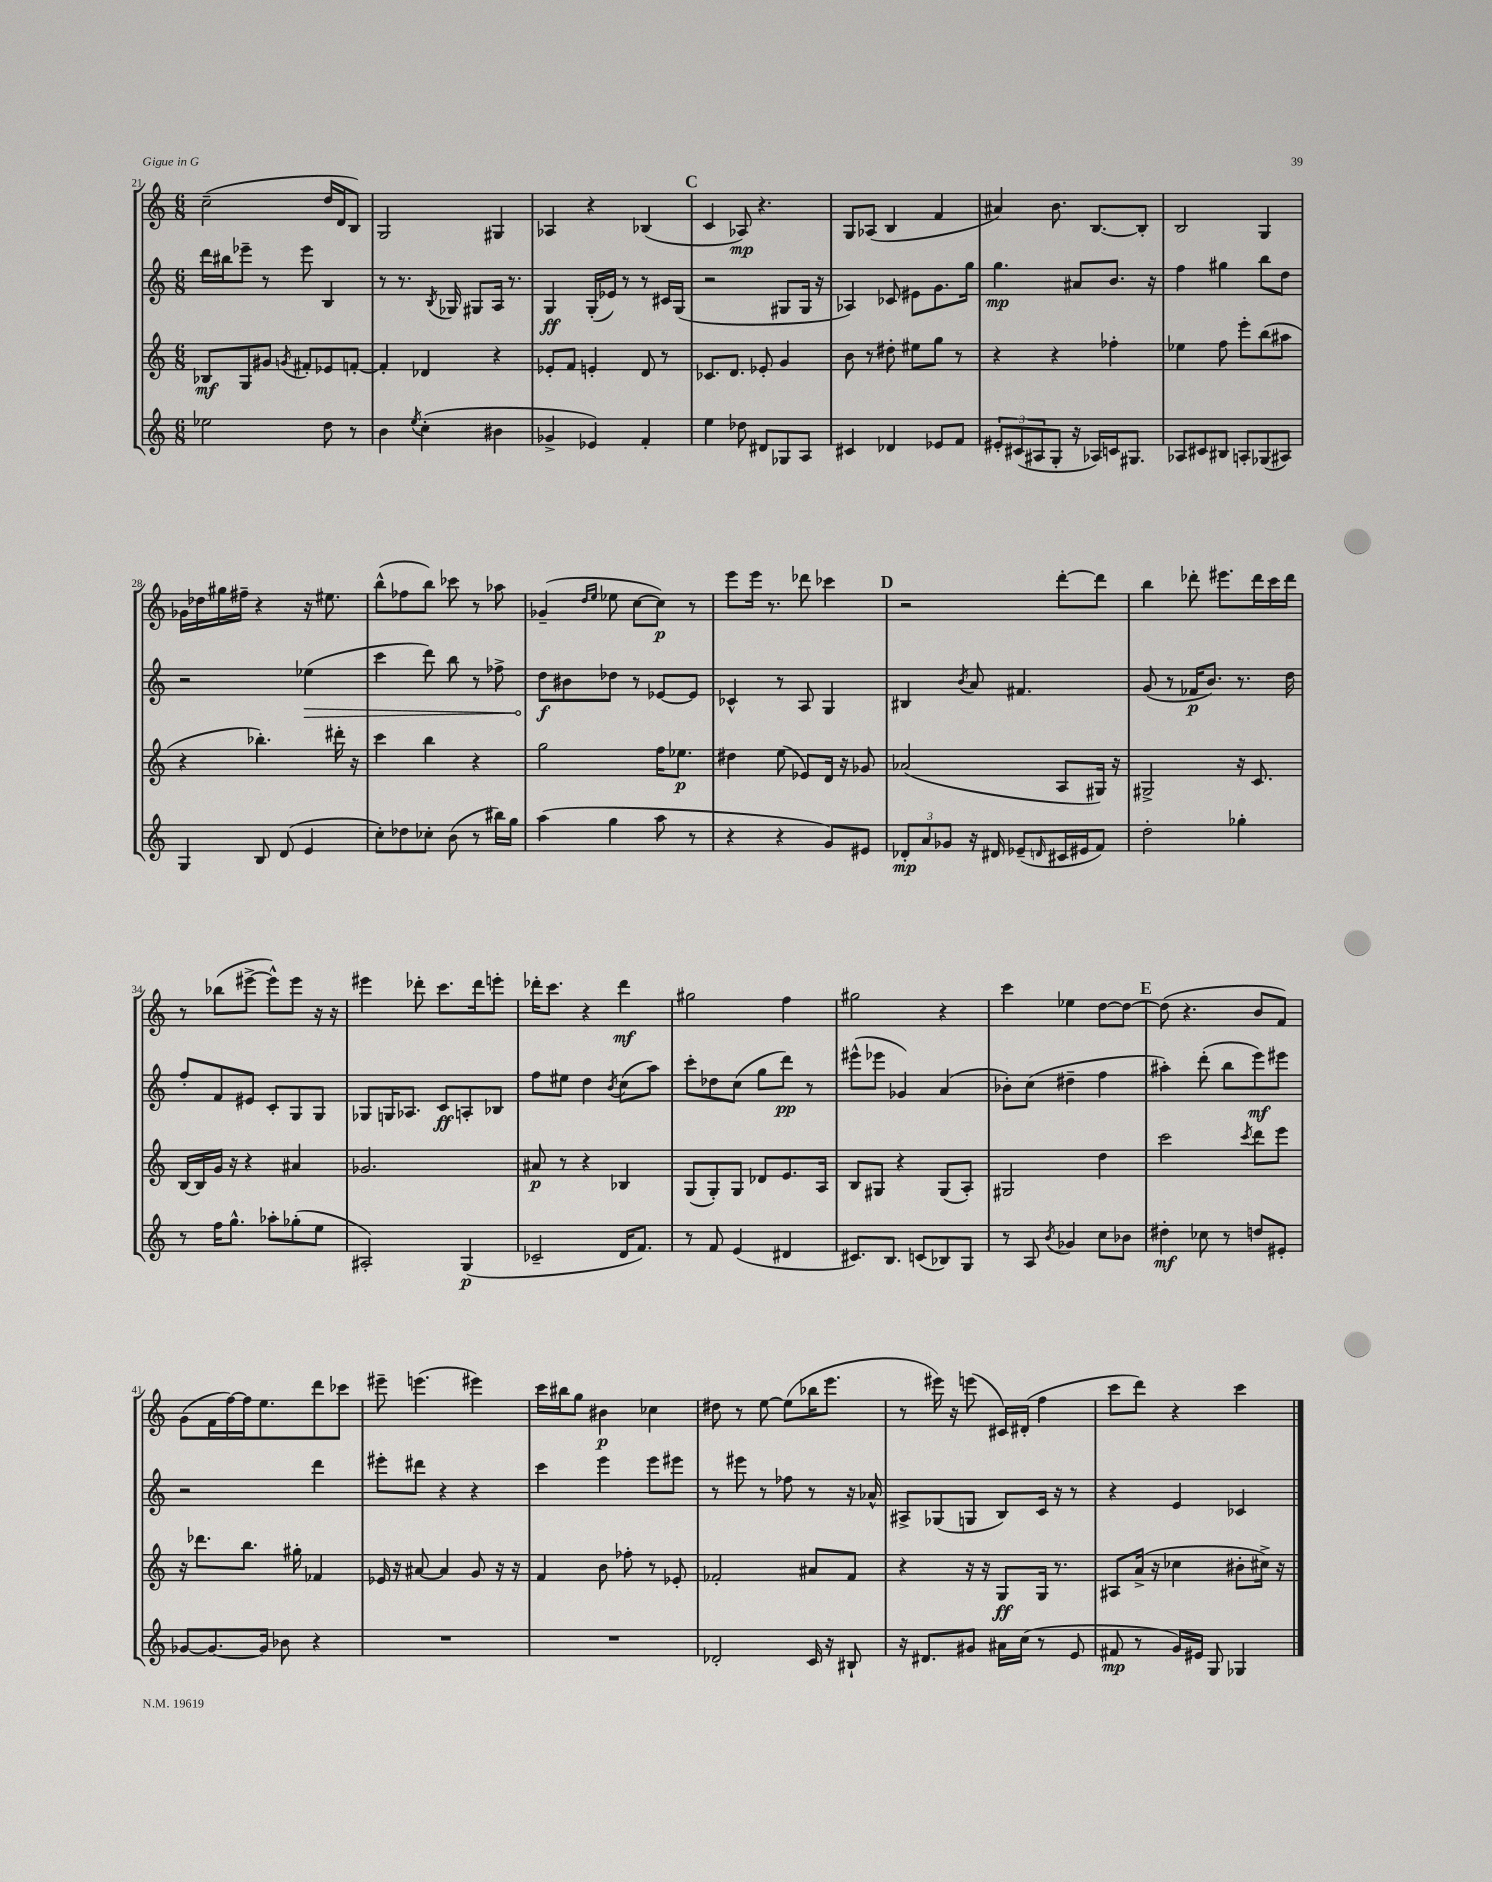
<<
\new StaffGroup <<
\new Staff = "s0" {
    \clef treble \key c \major \numericTimeSignature \time 6/8
    c''2--( d''16 d'16 b8) |
    g2 gis4 |
    aes4 r4 bes4( |
    \mark \markup { \bold "C" } c'4 aes8\mp) r4. |
    g8 aes8( b4 f'4 |
    ais'4) b'8. b8.~ b8-. |
    b2 g4 |
    ges'16 des''16 gis''16 fis''16-- r4 r16 eis''8. |
    b''8-^( fes''8 b''8) ces'''8 r8 aes''8 |
    ges'4--( \grace { d''16 e''16 } ees''8 c''8~ c''8\p) r8 |
    e'''8 e'''16 r8. des'''8 ces'''4 |
    \mark \markup { \bold "D" } r2 d'''8~-. d'''8 |
    b''4 des'''8-. eis'''8. des'''16 c'''16 des'''16 |
    r8 bes''8( eis'''8~-> eis'''8-^) eis'''8 r16 r16 |
    eis'''4 des'''8-. c'''8. des'''16 e'''8-. |
    des'''16-. c'''8. r4 des'''4\mf |
    gis''2 f''4 |
    gis''2 r4 |
    c'''4 ees''4 d''8~ d''8~ |
    \mark \markup { \bold "E" } d''8( r4. b'8 f'8) |
    g'8( f'16 f''16~) f''16 e''8. d'''8 ces'''8 |
    eis'''8-- e'''4.( eis'''4) |
    c'''16 bis''16 g''8 bis'4\p ces''4 |
    dis''8 r8 e''8~ e''8( bes''16 e'''8. |
    r8 eis'''16) r16 e'''8( cis'16) dis'16-.( f''4 |
    c'''8 d'''8) r4 c'''4 \bar "|." |
}
\new Staff = "s1" {
    \clef treble \key c \major \numericTimeSignature \time 6/8
    d'''16 bis''16 ees'''8-- r8 ees'''8 b4 |
    r8 r8. \acciaccatura { b8 } ges16 gis8 a16 r8. |
    g4\ff g16-.( ees'16) r8 r8 cis'16 g16( |
    \mark \markup { \bold "C" } r2 gis8 gis16 r16 |
    aes4) ces'8 eis'8 g'8. g''16 |
    g''4.\mp ais'8 b'8. r16 |
    f''4 gis''4 b''8 d''8 |
    r2 \once \override Hairpin.circled-tip = ##t ees''4\>( |
    c'''4 d'''8) b''8 r8 fes''8-> |
    d''8\f\! bis'8 des''8 r8 ees'8~ ees'8 |
    ces'4-^ r8 a8 g4 |
    \mark \markup { \bold "D" } bis4 \acciaccatura { b'8 } a'8 fis'4. |
    g'8( r8 fes'16\p b'8.) r8. d''16 |
    f''8-. f'8 eis'8 c'8-. g8 g8 |
    ges8 g16 aes8. c'8\ff a8-. bes8 |
    f''8 eis''8 d''4 \acciaccatura { b'8 } c''8( a''8) |
    c'''8-. des''8 c''8( g''8 d'''8\pp) r8 |
    eis'''8-^( ees'''8 ges'4) a'4( |
    bes'8-.) c''8( dis''4-- f''4 |
    \mark \markup { \bold "E" } ais''4-.) d'''8-.( b''8 e'''8\mf) eis'''8 |
    r2 d'''4 |
    eis'''8-. dis'''8 r4 r4 |
    c'''4 e'''4 e'''8 eis'''8 |
    r8 eis'''8 r8 fes''8 r8 r16 aes'16-^ |
    ais8-> ges8( g8 b8) c'16 r16 r8 |
    r4 e'4 ces'4 \bar "|." |
}
\new Staff = "s2" {
    \clef treble \key c \major \numericTimeSignature \time 6/8
    bes8\mf g8 gis'8 \acciaccatura { g'8 } fis'8-. ees'8 f'8~-. |
    f'4-. des'4 r4 |
    ees'8-. f'8 e'4-. d'8 r8 |
    \mark \markup { \bold "C" } ces'8. d'8. ees'8-. g'4 |
    b'8 r8 dis''8-. eis''8 g''8 r8 |
    r4 r4 fes''4-. |
    ees''4 f''8 e'''8-. b''8( ais''8 |
    r4 bes''4.-.) dis'''16-. r16 |
    c'''4 b''4 r4 |
    g''2 f''16 ees''8.\p |
    dis''4 e''8( ees'8) d'16 r16 ges'8 |
    \mark \markup { \bold "D" } aes'2( a8 gis16) r16 |
    gis2-> r16 c'8. |
    b16~ b16 g'16 r16 r4 ais'4 |
    ges'2. |
    ais'8\p r8 r4 bes4 |
    g8( g8-.) g8 des'8 e'8. a16 |
    b8 gis8 r4 gis8( a8-.) |
    gis2 d''4 |
    \mark \markup { \bold "E" } c'''2 \acciaccatura { c'''8 } d'''8 e'''8 |
    r16 des'''8. b''8. gis''16-. fes'4 |
    ees'16 r16 ais'8~ ais'4 g'8 r16 r16 |
    f'4 b'8 fes''8-. r8 ees'8-. |
    fes'2-. ais'8 fes'8 |
    r4 r16 r16 g8\ff g16 r8. |
    ais8 a'16->( r16 ces''4 bis'8-. cis''16->) r16 \bar "|." |
}
\new Staff = "s3" {
    \clef treble \key c \major \numericTimeSignature \time 6/8
    ees''2 d''8 r8 |
    b'4 \acciaccatura { e''8 } c''4-.( bis'4 |
    ges'4-> ees'4) f'4-. |
    \mark \markup { \bold "C" } e''4 des''8 dis'8 ges8 a8 |
    cis'4 des'4 ees'8 f'8 |
    \tuplet 3/2 { eis'8-. cis'8( ais8 } g8-. r16 aes16) c'16 gis8. |
    aes8 cis'8 bis8 a8-. ges8( ais8) |
    g4 b8 d'8( e'4 |
    c''8-.) des''8 ces''8-. b'8( r8 bis''16) g''16 |
    a''4( g''4 a''8 r8 |
    r4 r4 g'8) eis'8 |
    \mark \markup { \bold "D" } \tuplet 3/2 { des'8-.\mp a'8 ges'8 } r16 dis'16 ees'8--( \grace { d'16 } cis'16 eis'16 f'8) |
    d''2-. ges''4-. |
    r8 f''16 g''8.-^ aes''8-. ges''8-.( e''8 |
    ais2-.) g4\p( |
    ces'2-- d'16 f'8.) |
    r8 f'8 e'4( dis'4 |
    cis'8.) b8. c'8( bes8) g8 |
    r8 a8 \acciaccatura { b'8 } ges'4 c''8 bes'8 |
    \mark \markup { \bold "E" } dis''4-.\mf ces''8 r8 d''8 eis'8-. |
    ges'8~ ges'8.~ ges'16 bes'8 r4 |
    R2. |
    R2. |
    des'2-. c'16 r16 bis8-! |
    r16 dis'8. gis'8 ais'16 c''16( r8 e'8 |
    fis'8\mp r8 g'16) eis'16 g8 ges4 \bar "|." |
}
>>
>>
\layout { \context { \Score currentBarNumber = #21 } }
